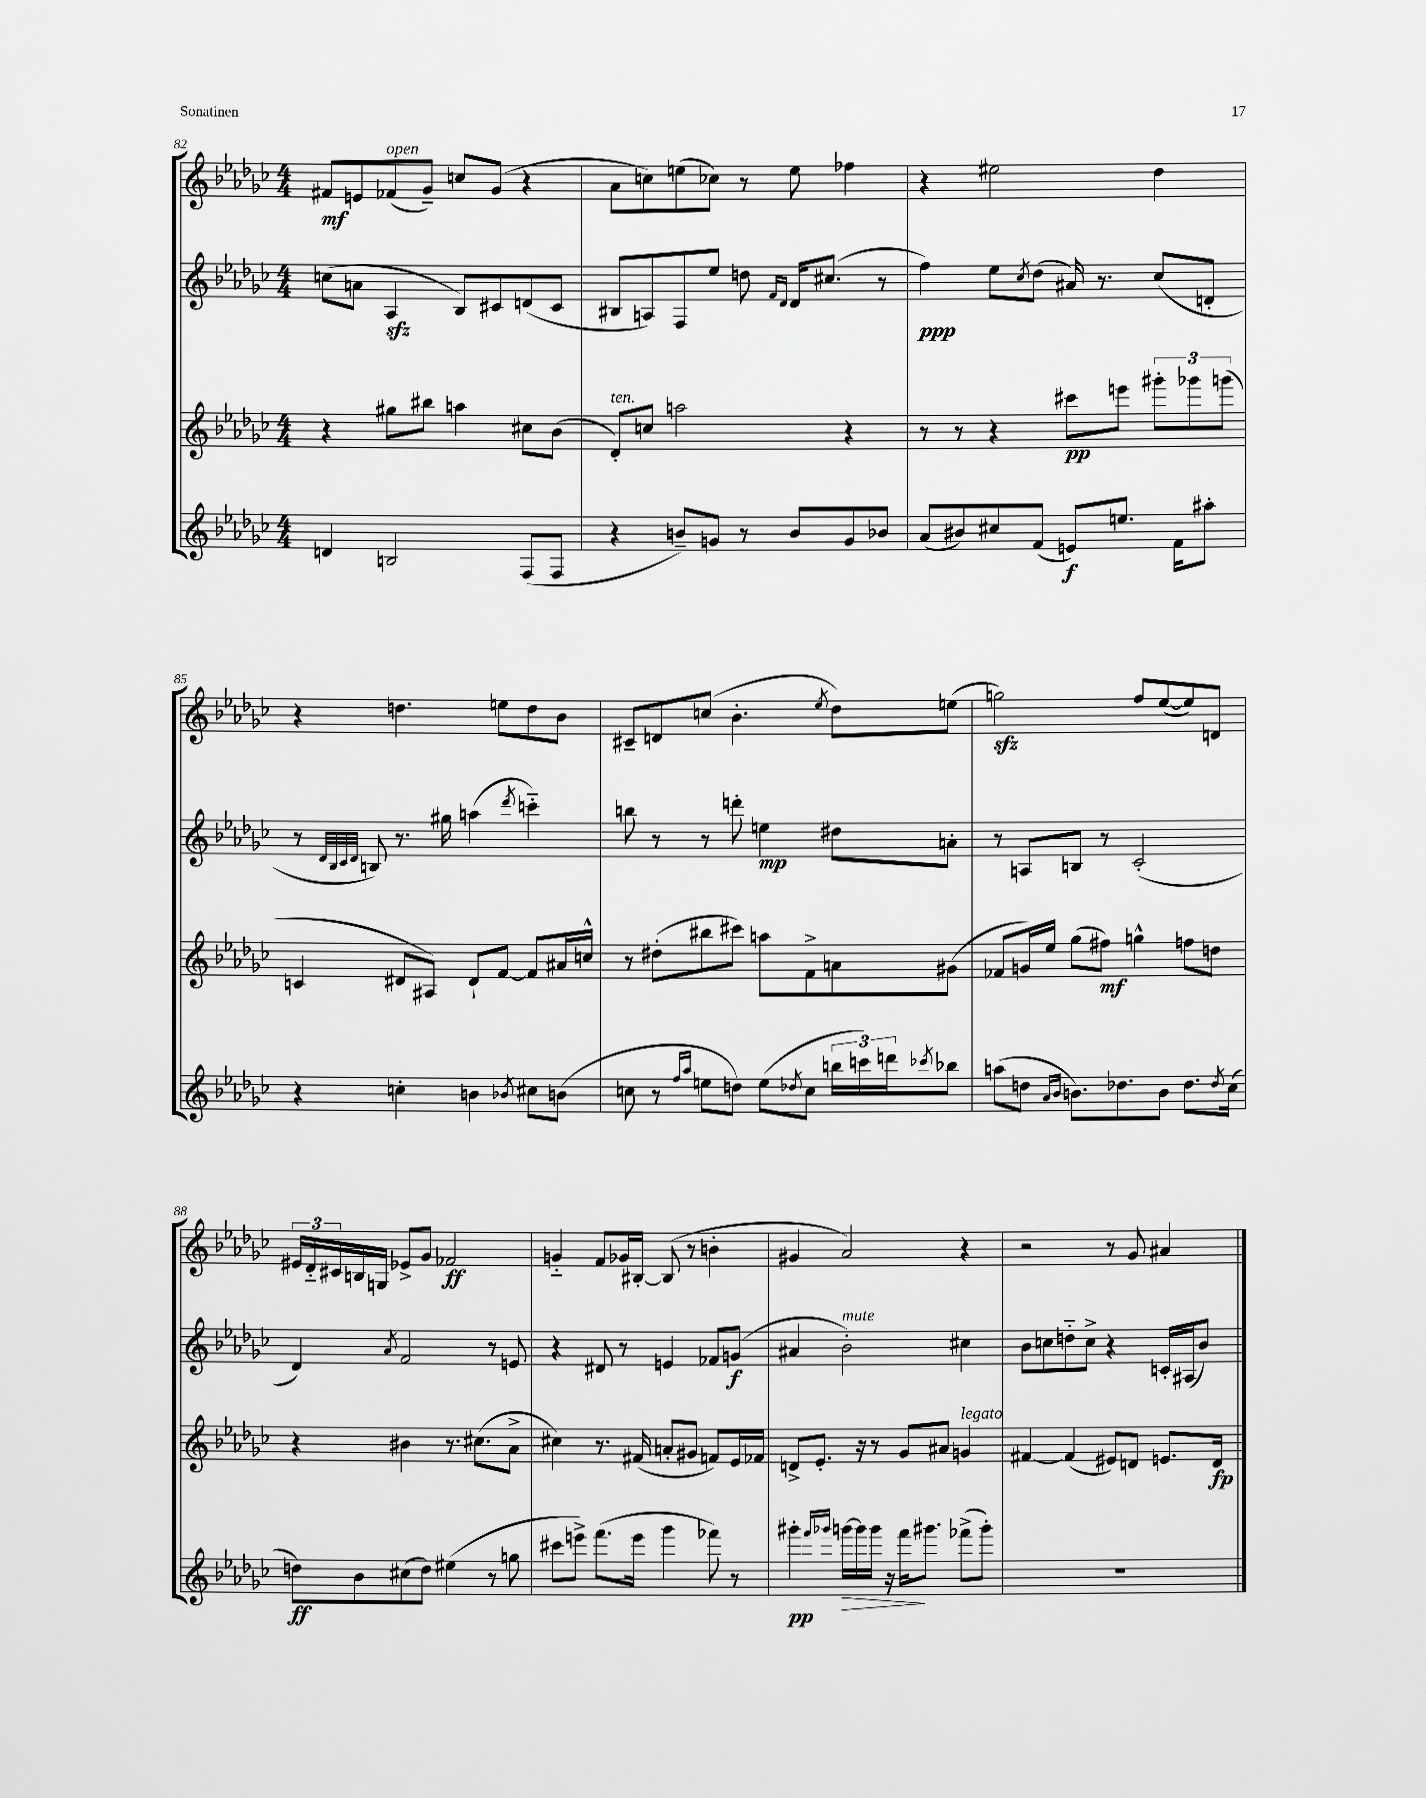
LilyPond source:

<<
\new StaffGroup <<
\new Staff = "s0" {
    \clef treble \key ges \major \numericTimeSignature \time 4/4
    fis'8\mf e'8 fes'8^\markup { \italic "open" }( ges'8--) c''8 ges'8( r4 |
    aes'8 c''8) e''8( ces''8) r8 e''8 fes''4 |
    r4 eis''2 des''4 |
    r4 d''4. e''8 d''8 bes'8 |
    cis'8-- d'8 c''8( bes'4.-. \acciaccatura { ees''8 } des''8) e''8( |
    g''2\sfz) f''8 ees''8~( ees''8) d'8 |
    \tuplet 3/2 { eis'16 des'16-_ cis'16 } b16 g16 ees'8-> ges'8 fes'2\ff |
    g'4-_ f'8 ges'16 bis16~-. bis8( r8 b'4-. |
    gis'4 aes'2) r4 |
    r2 r8 ges'8 ais'4 \bar "|." |
}
\new Staff = "s1" {
    \clef treble \key ges \major \numericTimeSignature \time 4/4
    c''8( a'8 aes4\sfz bes8) cis'8 d'8( cis'8 |
    bis8 a8) f8 ees''8 d''8 \grace { f'16 des'16 } des'16 cis''8.( r8 |
    f''4\ppp) ees''8 \acciaccatura { ces''8 } des''8( ais'16) r8. ces''8( d'8-. |
    r8 \grace { des'32 bes32 ces'32 des'32 } b8) r8. gis''16 a''4( \acciaccatura { des'''8 } c'''4-_) |
    b''8 r8 r8 d'''8-. e''4\mp dis''8 a'8-. |
    r8 a8 b8 r8 ces'2-.( |
    des'4) \acciaccatura { aes'8 } f'2 r8 e'8 |
    r4 dis'8 r8 e'4 fes'8 g'8\f( |
    ais'4 bes'2-.^\markup { \italic "mute" }) cis''4 |
    bes'8 c''8 d''8-_ c''8-> r4 c'16-. ais16( bes'8) \bar "|." |
}
\new Staff = "s2" {
    \clef treble \key ges \major \numericTimeSignature \time 4/4
    r4 gis''8 bis''8 a''4 cis''8 bes'8( |
    des'8-.^\markup { \italic "ten." }) c''8 a''2 r4 |
    r8 r8 r4 cis'''8\pp e'''8 \tuplet 3/2 { gis'''8-. ges'''8 g'''8( } |
    c'4 dis'8 ais8) dis'8-! f'8~ f'8 ais'16 c''16-^ |
    r8 dis''8-.( bis''8 cis'''8) a''8 f'8-> a'8 gis'8( |
    fes'8 g'16) ees''16 ges''8( fis''8\mf) g''4-^ f''8 d''8 |
    r4 bis'4 r8. cis''8.( aes'8-> |
    cis''4) r8. fis'16( a'8-. gis'8 f'8) ees'16 fes'16 |
    d'8-> ees'8.-. r16 r8 ges'8 ais'8 g'4^\markup { \italic "legato" } |
    fis'4~ fis'4( eis'8) d'8 e'8. d'16\fp \bar "|." |
}
\new Staff = "s3" {
    \clef treble \key ges \major \numericTimeSignature \time 4/4
    d'4 b2 f8( f8 |
    r4 b'8--) g'8 r8 b'8 g'8 bes'8 |
    aes'8( bis'8) cis''8 f'8( e'8\f) e''8. f'16 ais''8-. |
    r4 c''4-. b'4 \acciaccatura { bes'8 } cis''8 b'8( |
    c''8 r8 \grace { f''16 aes''16 } e''8 d''8) e''8( \acciaccatura { des''8 } c''8 \tuplet 3/2 { b''16 c'''16) d'''16 } \acciaccatura { ces'''8 } bes''8 |
    a''8( d''8 \grace { aes'16 bes'16 } b'8.) des''8. b'8 des''8. \acciaccatura { des''8 } ces''16( |
    d''8\ff) bes'8 cis''8( d''8) eis''4( r8 g''8 |
    cis'''8 e'''8->) f'''8.( e'''16 ges'''4 fes'''8) r8 |
    gis'''4-.\pp \grace { f'''16 ges'''16 } g'''16~\> g'''16 g'''16 r16 f'''16\! gis'''8. fes'''8->( gis'''8-.) |
    R1 \bar "|." |
}
>>
>>
\layout { \context { \Score currentBarNumber = #82 } }
